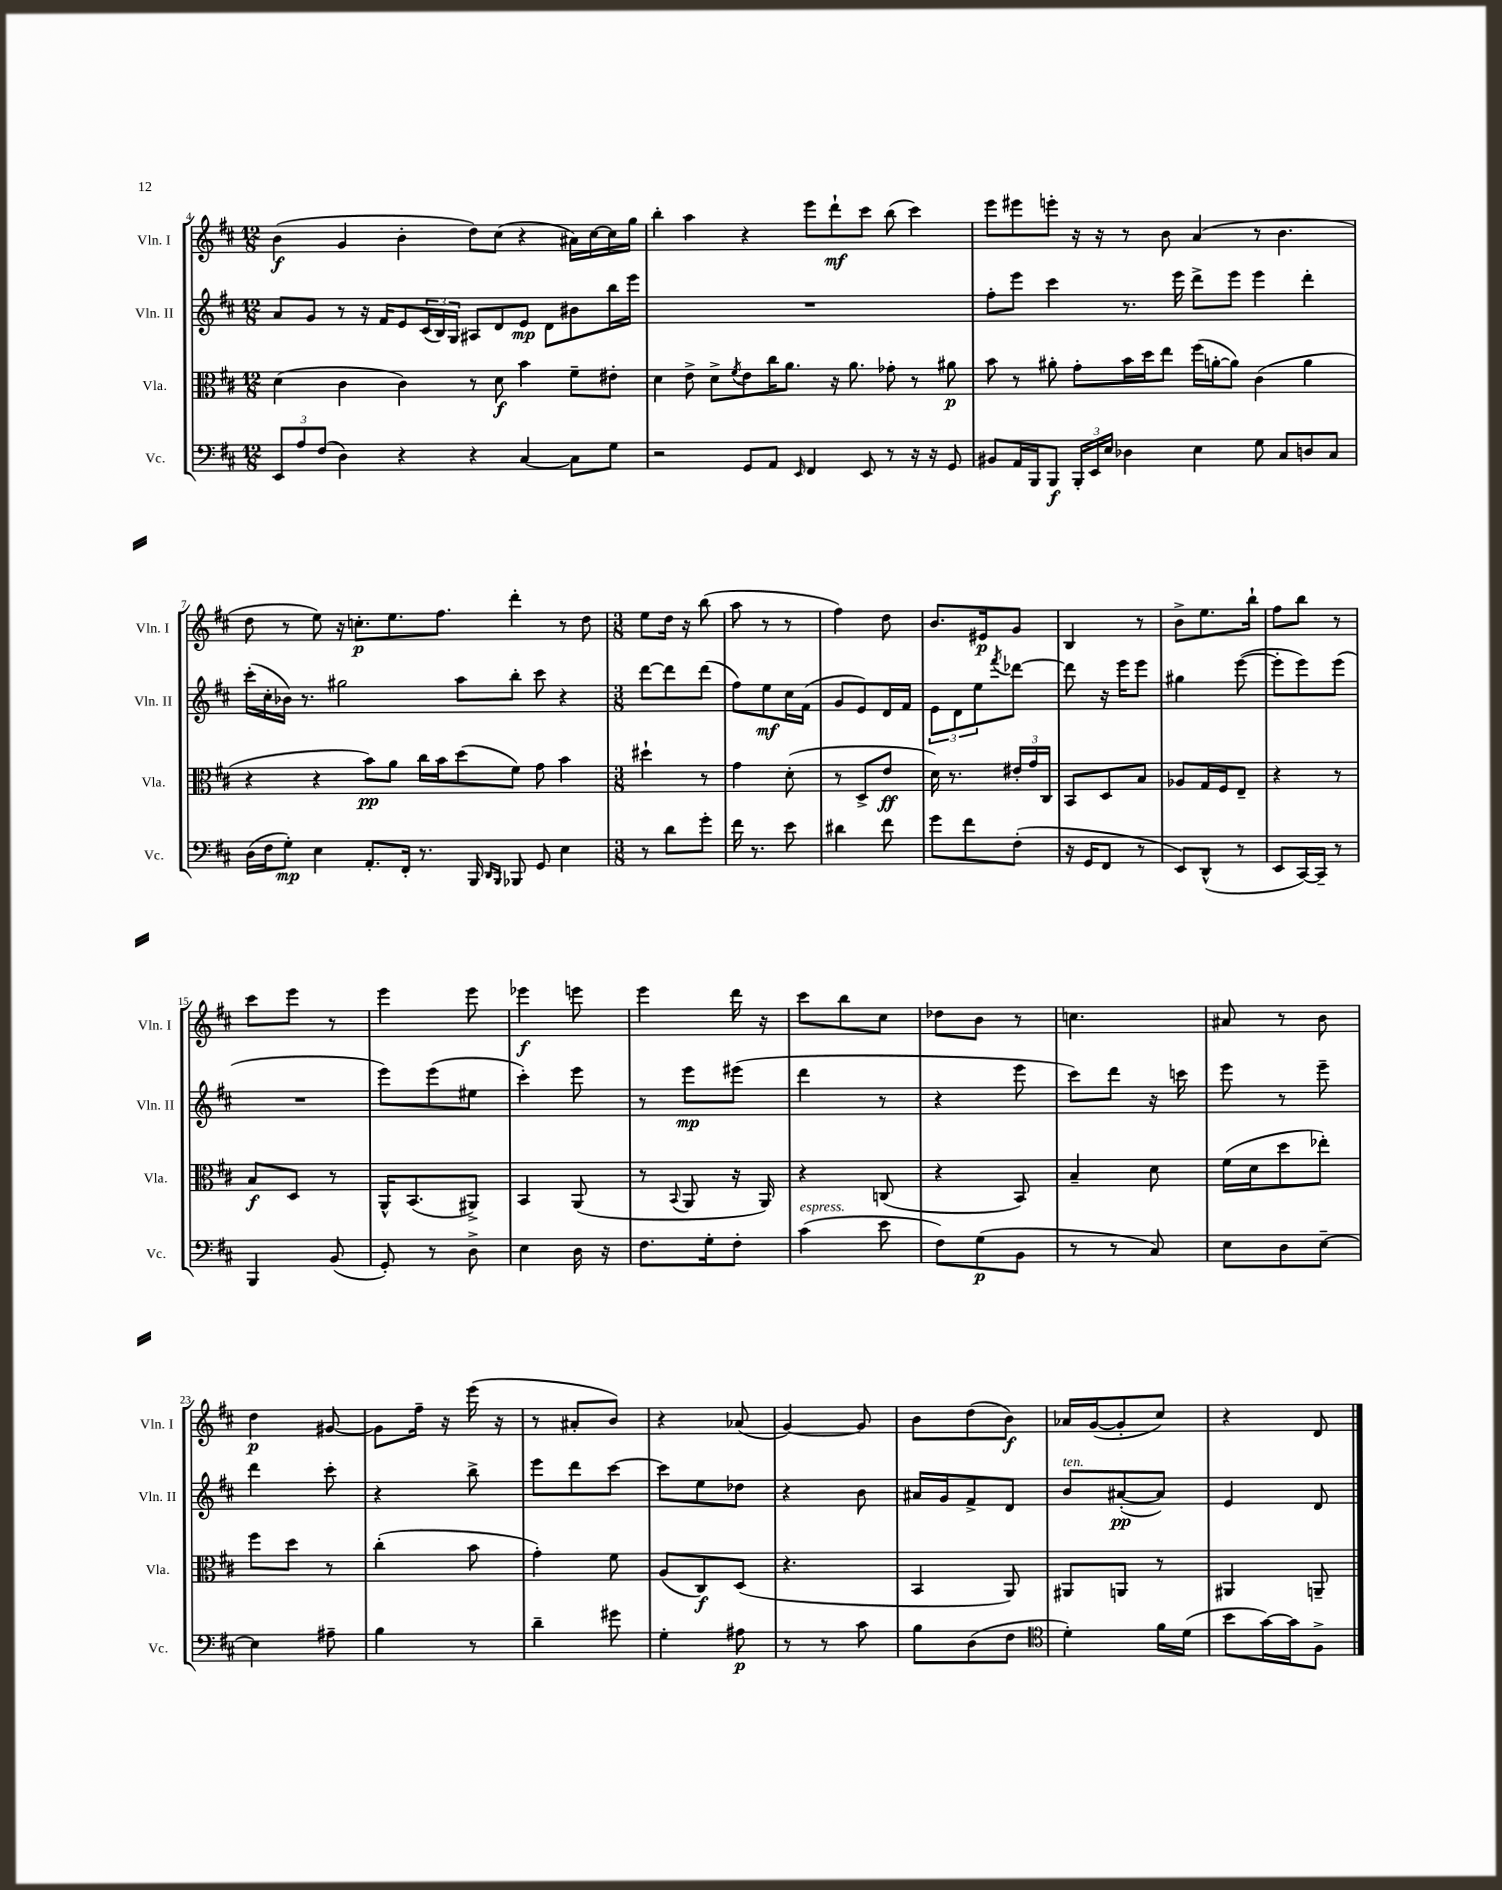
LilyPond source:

<<
\new StaffGroup <<
\new Staff = "s0" \with { instrumentName = "Vln. I" shortInstrumentName = "Vln. I" } {
    \clef treble \key d \major \numericTimeSignature \time 12/8
    b'4\f( g'4 b'4-. d''8) cis''8( r4 ais'16) cis''16~ cis''16 g''16 |
    b''4-. a''4 r4 e'''8 d'''8-!\mf cis'''8 b''8( cis'''4) |
    e'''8 eis'''8 e'''8-. r16 r16 r8 b'8 a'4( r8 b'4. |
    d''8 r8 e''8) r16 c''8.-.\p e''8. fis''8. d'''4-. r8 d''8 |
    \numericTimeSignature \time 3/8 e''8 d''16 r16 b''8( |
    a''8 r8 r8 |
    fis''4) d''8 |
    b'8. eis'16\p g'8 |
    b4 r8 |
    b'8-> e''8. b''16-! |
    fis''8 b''8 r8 |
    cis'''8 e'''8 r8 |
    e'''4 e'''8 |
    ees'''4\f e'''8 |
    e'''4 d'''16 r16 |
    cis'''8 b''8 cis''8 |
    des''8 b'8 r8 |
    c''4. |
    ais'8 r8 b'8 |
    d''4\p gis'8~ |
    gis'8 fis''16-- r16 e'''16( r16 |
    r8 ais'8-. b'8) |
    r4 aes'8( |
    g'4~) g'8 |
    b'8 d''8( b'8\f) |
    aes'16 g'16~( g'8-. cis''8) |
    r4 d'8 \bar "|." |
}
\new Staff = "s1" \with { instrumentName = "Vln. II" shortInstrumentName = "Vln. II" } {
    \clef treble \key d \major \numericTimeSignature \time 12/8
    a'8 g'8 r8 r16 fis'16 e'8 \tuplet 3/2 { cis'16( b16) g16 } ais8 d'8 e'8\mp d'8 bis'8 b''16 e'''16 |
    R1. |
    fis''8-. e'''8 cis'''4 r8. e'''16 d'''8-> e'''8 e'''4 d'''4-. |
    cis'''16-.( cis''16-. bes'16) r8. gis''2 a''8 b''8-. cis'''8 r4 |
    \numericTimeSignature \time 3/8 d'''8~ d'''8 d'''8( |
    fis''8) e''8\mf cis''16 fis'16( |
    g'8 e'8) d'16 fis'16 |
    \tuplet 3/2 { e'8 d'8 e''8 } \acciaccatura { fis'''8 } des'''8~ |
    des'''8 r16 e'''16 e'''8 |
    gis''4 e'''8~( |
    e'''8-. e'''8) e'''8( |
    R4. |
    e'''8) e'''8( eis''8 |
    cis'''4-.) e'''8 |
    r8 e'''8\mp eis'''8( |
    d'''4 r8 |
    r4 e'''8 |
    cis'''8) d'''8 r16 c'''16 |
    e'''8 r8 e'''8-- |
    d'''4 cis'''8-. |
    r4 b''8-> |
    e'''8 d'''8 cis'''8~ |
    cis'''8 e''8 des''8 |
    r4 b'8 |
    ais'16 g'16 fis'8-> d'8 |
    b'8^\markup { \italic "ten." } ais'8~-.\pp( ais'8) |
    e'4 d'8 \bar "|." |
}
\new Staff = "s2" \with { instrumentName = "Vla." shortInstrumentName = "Vla." } {
    \clef alto \key d \major \numericTimeSignature \time 12/8
    d'4( cis'4 cis'4) r8 d'8\f b'4 fis'8-- eis'8-. |
    d'4 e'8-> d'8-> \acciaccatura { fis'8 } e'8 cis''16 a'8. r16 a'8. ges'8-. r8 ais'8\p |
    b'8 r8 ais'8-. g'8-. b'16 d''16 e''8 fis''16( a'16~-. a'8) cis'4( a'4 |
    r4 r4 b'8\pp) a'8 cis''16 b'16 d''8( fis'8) g'8 b'4 |
    \numericTimeSignature \time 3/8 dis''4-! r8 |
    g'4 d'8-.( |
    r8 d8-> e'8\ff |
    d'16) r8. \tuplet 3/2 { eis'16-. g'16 cis16 } |
    b,8 d8 b8 |
    aes8 g16 fis16 e8-- |
    r4 r8 |
    b8\f d8 r8 |
    a,16-^ b,8.( ais,8->) |
    b,4 a,8( |
    r8 \appoggiatura { b,8 } a,8 r16 a,16) |
    r4 c8( |
    r4 b,8) |
    b4-- d'8 |
    fis'16( d'16 d''8 ees''8-.) |
    fis''8 d''8 r8 |
    cis''4-.( b'8 |
    g'4-.) fis'8 |
    a8( cis8\f) d8( |
    r4. |
    b,4 a,8) |
    ais,8 a,8 r8 |
    ais,4 a,8-- \bar "|." |
}
\new Staff = "s3" \with { instrumentName = "Vc." shortInstrumentName = "Vc." } {
    \clef bass \key d \major \numericTimeSignature \time 12/8
    \tuplet 3/2 { e,8 a8 fis8( } d4) r4 r4 cis4~ cis8 g8 |
    r2 g,8 a,8 \grace { e,16 } fis,4 e,8 r8 r16 r16 g,8 |
    bis,8 a,16 b,,16 b,,8\f \tuplet 3/2 { b,,16-. e,16 e16 } des4 e4 g8 cis8 d8 cis8 |
    d16( fis16 g8-.\mp) e4 a,8.-. fis,16-. r8. b,,16 \grace { d,16 b,,16 } bes,,8 g,8 e4 |
    \numericTimeSignature \time 3/8 r8 d'8 g'8-. |
    fis'16 r8. e'8 |
    dis'4 fis'8 |
    g'8 fis'8 fis8-.( |
    r16 g,16 fis,8 r8 |
    e,8) d,8-^( r8 |
    e,8 cis,16~) cis,16-- r8 |
    b,,4 b,8( |
    g,8-.) r8 d8-> |
    e4 d16 r16 |
    fis8. g16-. fis8-. |
    cis'4^\markup { \italic "espress." }( e'8 |
    fis8) g8\p( b,8 |
    r8 r8 cis8) |
    e8 d8 e8~-- |
    e4 ais8-- |
    b4 r8 |
    d'4-- gis'8 |
    g4-. ais8\p |
    r8 r8 cis'8 |
    b8 d8( fis8 |
    \clef tenor d'4-.) fis'16 d'16( |
    b'8 g'16~) g'16 fis8-> \bar "|." |
}
>>
>>
\layout { \context { \Score currentBarNumber = #4 } }
